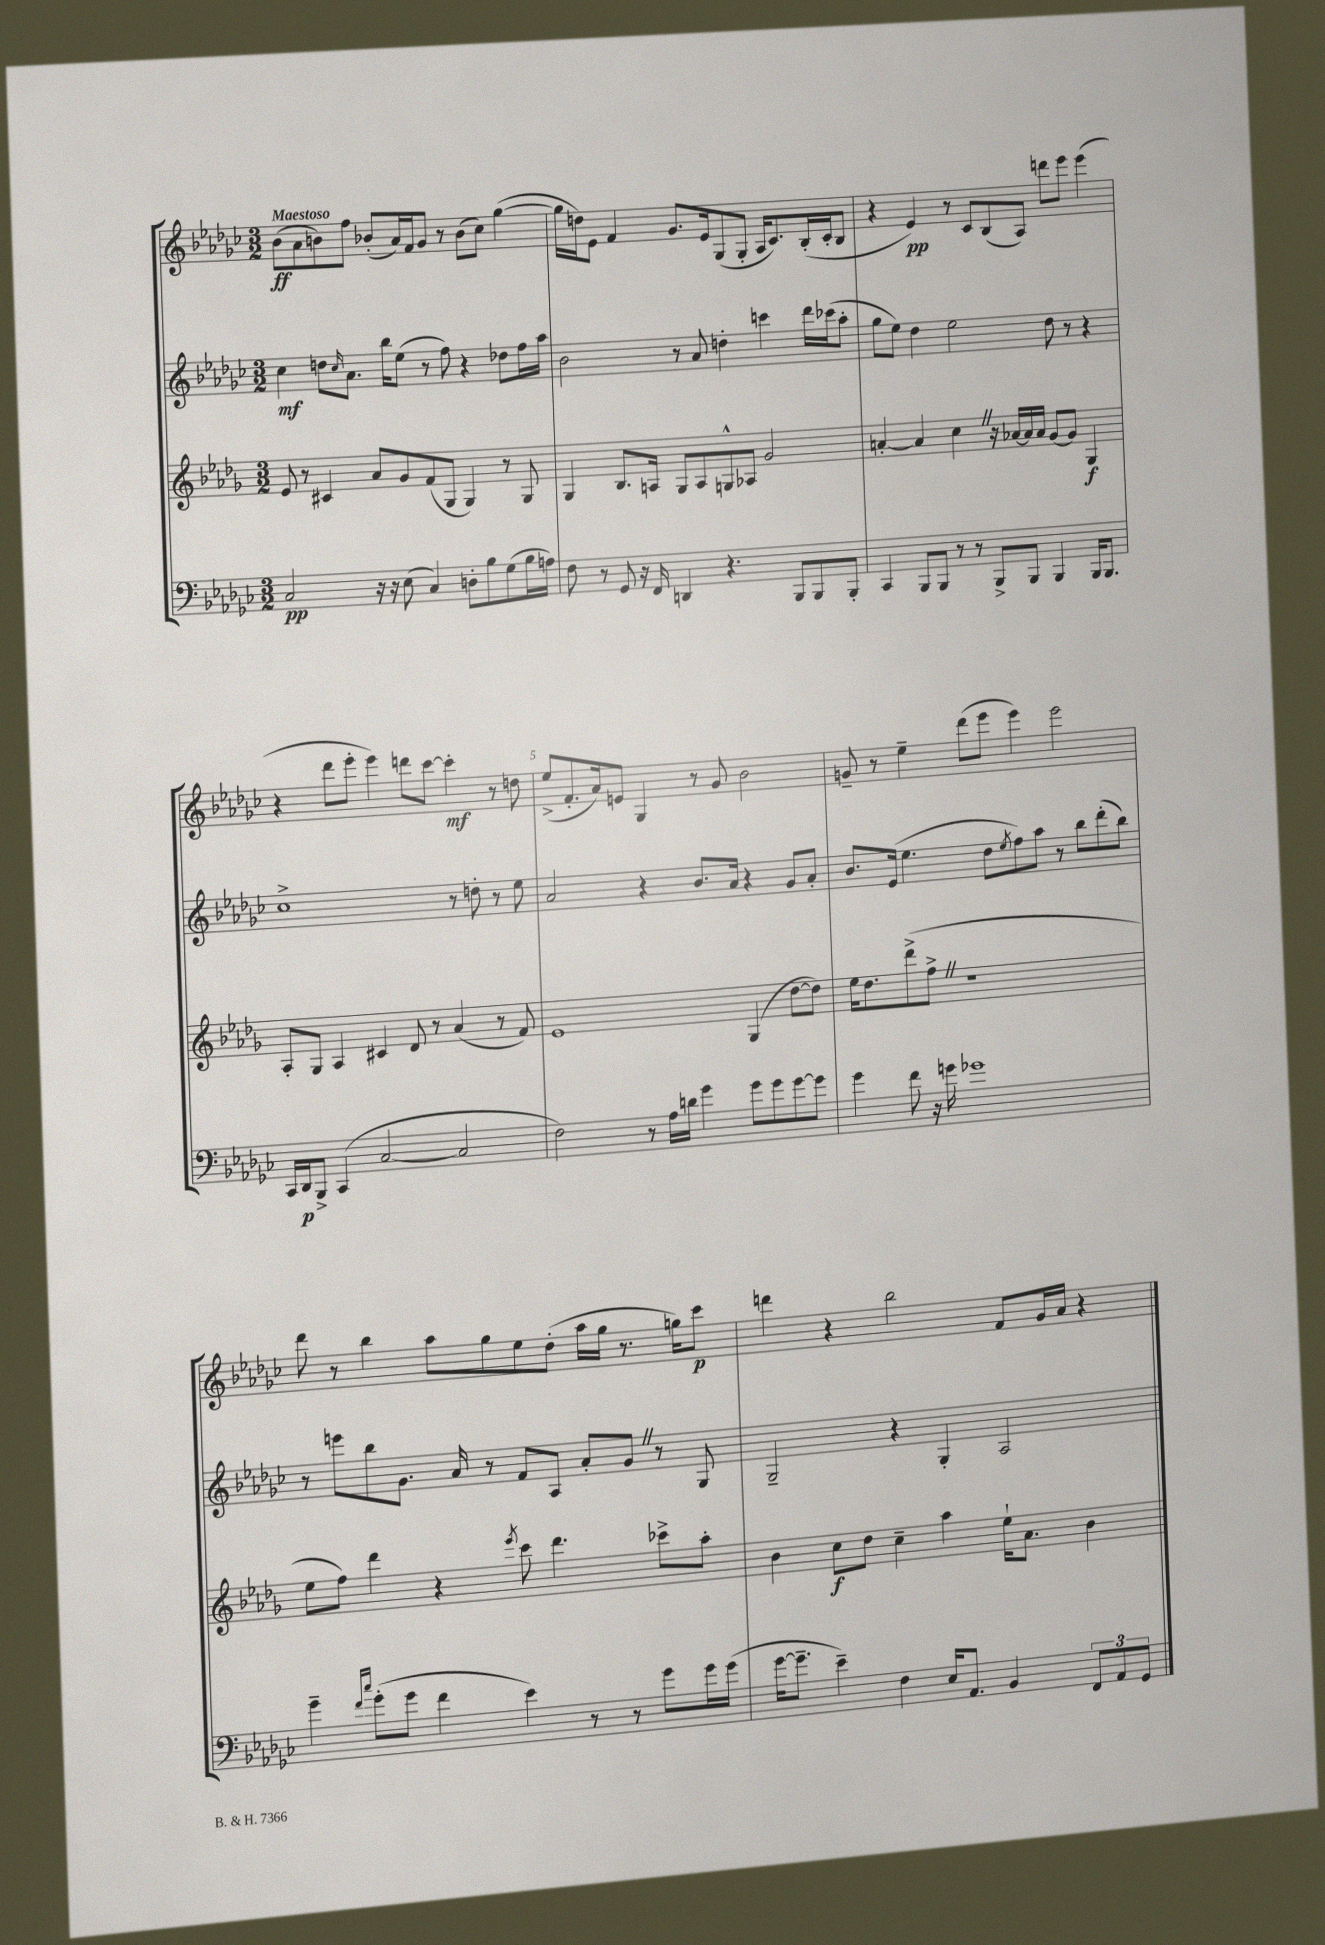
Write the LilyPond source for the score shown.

<<
\new StaffGroup <<
\new Staff = "s0" {
    \clef treble \key ges \major \numericTimeSignature \time 3/2 \tempo "Maestoso"
    bes'8\ff( aes'8 b'8) f''8 bes'8-.( aes'16) f'16 ges'8 r8 bes'8( ces''8) ges''4~( |
    ges''16 d''16) ees'8 f'4 ges'8. ees'16 ges8( ges8-. aes16 ces'8.) bes16-.( ces'16-. bes8 |
    r4 ees'4\pp) r8 ces'8 bes8( aes8) d'''8 ees'''8 ees'''4( |
    r4 des'''8 ees'''8-. ees'''4) d'''8 ces'''8~ ces'''4-.\mf r8 d''8 |
    ees''8->( f'8.-. aes'16) e'8 ges4 r8 ges'8 bes'2 |
    g'8-- r8 ees''4-- des'''8( ees'''8 ees'''4) ees'''2 |
    des'''8 r8 bes''4 aes''8 ges''8 ees''8 des''8-.( aes''16 ges''16 r8. g''16) ces'''8\p |
    d'''4 r4 bes''2 f'8 ges'16 aes'16 r4 \bar "|." |
}
\new Staff = "s1" {
    \clef treble \key ges \major \numericTimeSignature \time 3/2
    ces''4\mf d''8 \grace { ces''16 } aes'8. bes''16 ees''8( r8 f''8) r4 des''8 f''16 aes''16 |
    bes'2 r8 aes'8 d''4-. c'''4 des'''16 ces'''16( aes''8-. |
    ges''8 ees''8) des''4 ees''2 des''8 r8 r4 |
    ces''1-> r8 d''8-. r8 ees''8 |
    aes'2 r4 bes'8. aes'16 r4 ges'8 aes'8-. |
    bes'8. ees'16( ees''4. des''8 \acciaccatura { ees''8 } f''8) aes''8 r8 bes''8 des'''8-.( bes''8) |
    r8 e'''8 bes''8 ges'8. aes'16 r8 f'8 aes8 aes'8-. ges'8 \once \override BreathingSign.text = \markup { \musicglyph "scripts.caesura.straight" } \breathe r8 ges8 |
    ges2-- r4 ges4-. aes2 \bar "|." |
}
\new Staff = "s2" {
    \clef treble \key des \major \numericTimeSignature \time 3/2
    ees'8 r8 cis'4 aes'8 ges'8 f'8( ges8 ges4) r8 ges8 |
    ges4 bes8. a16 ges8 a8 g8-^ aes8 ges'2 |
    a'4~-. a'4 c''4 \once \override BreathingSign.text = \markup { \musicglyph "scripts.caesura.straight" } \breathe r16 aes'16~ aes'16 aes'16 ges'8~ ges'8 ges4\f |
    aes8-. ges8 aes4 cis'4 des'8 r8 aes'4( r8 f'8) |
    ees'1 ges4( des''8~ des''8) |
    ees''16 des''8. des'''8->( f''8-> \once \override BreathingSign.text = \markup { \musicglyph "scripts.caesura.straight" } \breathe r1 |
    ees''8 f''8) des'''4 r4 \acciaccatura { ees'''8 } c'''8 des'''4. ces'''8-> aes''8-. |
    bes'4 c''8\f des''8 c''4-- aes''4 ees''16-! aes'8. bes'4 \bar "|." |
}
\new Staff = "s3" {
    \clef bass \key ges \major \numericTimeSignature \time 3/2
    ces2\pp r16 r16 ees8( ces4) d8-. bes8 ges8( bes16 a16) |
    f8 r8 ges,8 r16 f,16 d,4 r4. bes,,8 bes,,8 bes,,8-. |
    ces,4 bes,,8 bes,,8 r8 r8 bes,,8-> bes,,8 bes,,4 bes,,16 bes,,8. |
    ces,16 des,16\p bes,,8-> ces,4( ces2~ ces2 |
    f2) r8 aes16 d'16 ges'4 ges'8 ges'8 ges'8~ ges'8 |
    ges'4 f'8 r16 g'16 ges'1 |
    ges'4-- \grace { f'16 ces''16 } ges'8-.( ges'8 f'4 ees'4) r8 r8 ges'8 ges'16 ges'16( |
    ges'16~ ges'8.-- ees'4--) f4 ees16 aes,8. bes,4 \tuplet 3/2 { f,8 aes,8 ges,8 } \bar "|." |
}
>>
>>
\layout { \context { \Score \override BarNumber.break-visibility = ##(#f #t #t) barNumberVisibility = #(every-nth-bar-number-visible 5) } }
